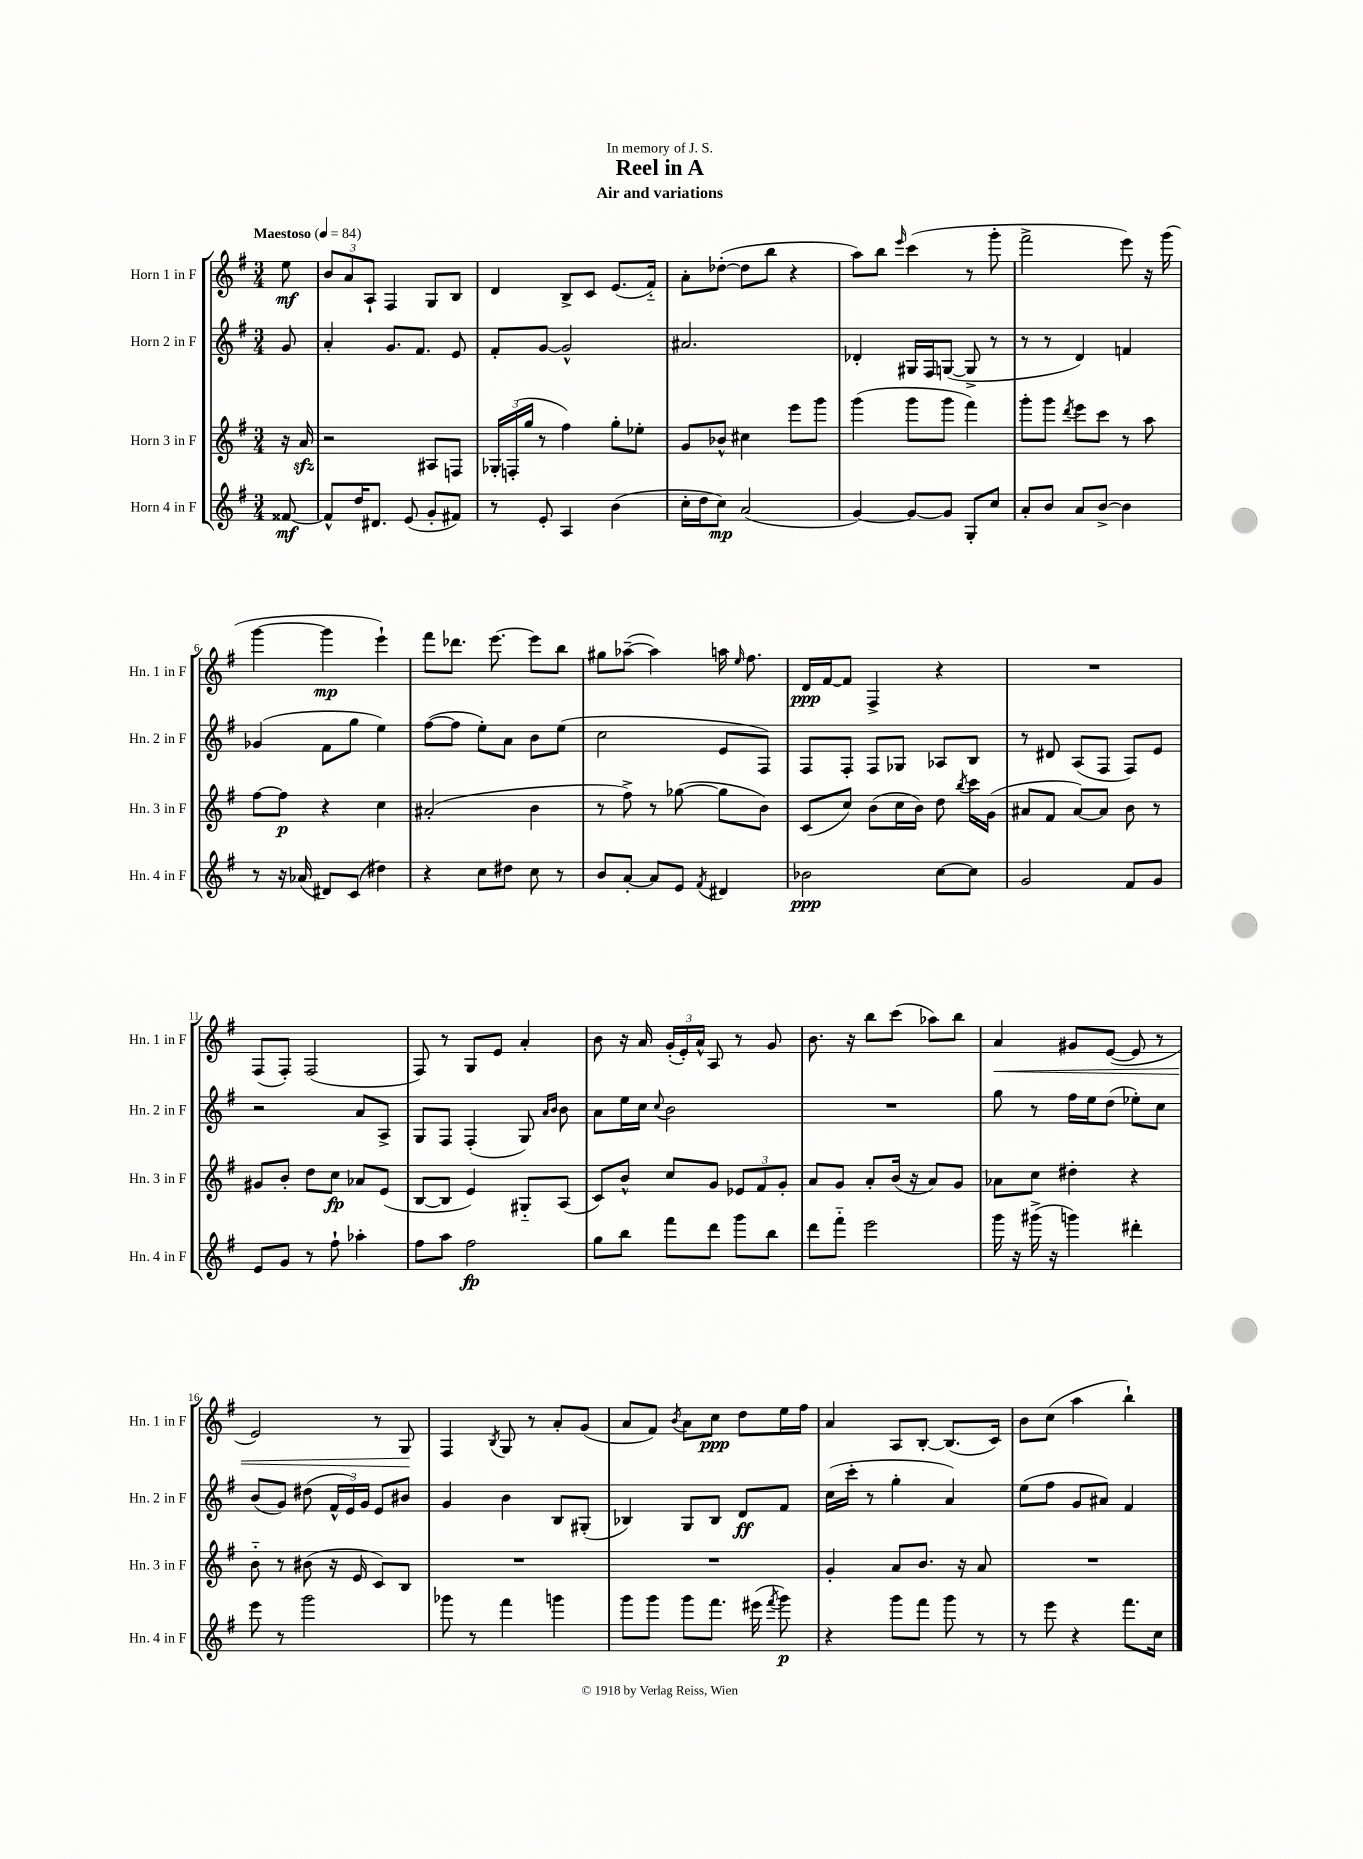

**kern	**kern	**kern	**kern
*staff4	*staff3	*staff2	*staff1
*clefG2	*clefG2	*clefG2	*clefG2
*k[f#]	*k[f#]	*k[f#]	*k[f#]
*M3/4	*M3/4	*M3/4	*M3/4
*MM84	*MM84	*MM84	*MM84
[8f##/	16r	8g/	8ee\
.	16a/	.	.
=	=	=	=
8f##^^/]L	2r	4a'/	12b/L
.	.	.	12a/
16dd/K	.	.	.
.	.	.	12A`/J
8.d#/J	.	.	.
.	.	8.g/L	4F#/
(8e/	.	.	.
.	.	8.f#/J	.
8g'/L	8A#/L	.	8G/L
8f#/J)	8F/J	8e/	8B/J
=	=	=	=
8r	24G-'/LL	8f#'/L	4d/
.	(24F'/	.	.
.	24gg/JJ	.	.
8e'/	8r	[8g/J	.
4A/	4ff#\)	2g^^/]	8B^/L
.	.	.	8c/J
(4b\	8gg'\L	.	(8.e/L
.	8ee-'\J	.	.
.	.	.	16f#'~/Jk)
=	=	=	=
16cc'\LL	8g/L	2.a#/	8a'\L
16dd\J	.	.	.
8cc\J)	8b-^^/J	.	([8dd-'\J
(2a/	4cc#\	.	8dd-\]L
.	.	.	8bb\J
.	8eee\L	.	4r
.	8ggg\J	.	.
=	=	=	=
[4g/)	(4ggg\	4d-'/	8aa\L)
.	.	.	8bb\J
.	.	.	16qqeee/
8g/_L	8ggg\L	16G#/LL	(4ccc\
.	.	16F#/J	.
8g/]J	8ggg\J	([8G/J	.
8G'/L	4fff#\)	8G^/]	8r
8cc/J	.	8r	8ggg'\
=	=	=	=
8a'/L	8ggg'\L	8r	2fff#^\
8b/J	8ggg\J	8r	.
.	8qddd/	.	.
8a/L	8eee\L	4d/)	.
[8b^/J	8ccc\J	.	.
4b\]	8r	4f/	8eee\)
.	8aa\	.	16r
.	.	.	(16ggg\
=	=	=	=
8r	[8ff#\L	(4g-/	[4ggg\
16r	8ff#\]J	.	.
(16a-/	.	.	.
8d#/L)	4r	8f#\L	4ggg\]
(8c/J	.	8gg\J	.
4dd#\)	4cc\	4ee\)	4eee`\)
=	=	=	=
4r	(2a#'/	([8ff#\L	8fff#\L
.	.	8ff#\]J	8.ddd-\J
8cc\L	.	8ee'\L)	.
.	.	.	[8.eee\
8dd#\J	.	8a\J	.
8cc\	4b\	8b\L	8eee\]L
8r	.	(8ee\J	8bb\J
=	=	=	=
8b/L	8r	2cc\	8gg#\L
[8a'/J	8ff#^\)	.	([8aa-~\J
8a/]L	8r	.	4aa-\])
8e/J	([8gg-\	.	.
8qf#/	.	.	.
4d#/	8gg-\]L	8e/L	16aa\
.	.	.	16qqee/
.	.	.	8.ff#\
.	8b\J)	8F#/J)	.
=	=	=	=
2b-\	(8c/L	8F#/L	16d/LL
.	.	.	[16f#/J
.	8cc/J)	8F#'/J	8f#/]J
.	(8b\L	8F#/L	4F#^/
.	16cc\L	8G-/J	.
.	16b\JJ)	.	.
[8cc\L	8dd\	8A-/L	4r
.	8qbb/	.	.
8cc\]J	16ccc\LL	8B/J	.
.	(16g\JJ	.	.
=	=	=	=
2g/	8a#/L	8r	2.r
.	8f#/J	8d#/	.
.	[8a#/L)	(8A/L	.
.	8a#/]J	8F#/J	.
8f#/L	8b\	8F#/L)	.
8g/J	8r	8e/J	.
=	=	=	=
8e/L	8g#/L	2r	(8F#/L
8g/J	8b'/J	.	8F#'/J)
8r	8dd\L	.	(2F#/
8ff#`\	8cc\J	.	.
4aa-'\	8a-/L	8a/L	.
.	(8e/J	8A^/J	.
=	=	=	=
8ff#\L	[8B/L	8G/L	8F#/)
8aa\J	8B/]J	8F#/J	8r
2ff#\	4e/)	(4F#'/	8G/L
.	.	.	8e/J
.	8G#'~/L	8G/)	4a'/
.	.	16qqa/LL	.
.	.	16qqb/JJ	.
.	(8A/J	8b\	.
=	=	=	=
8gg\L	8c/L)	8a\L	8b\
8bb\J	8b^^/J	16ee\L	16r
.	.	16cc\JJ	16a/
.	.	8qqcc/	.
8fff#\L	8cc/L	2b\	(24g'/LL
.	.	.	24e'/)
.	.	.	24a^^/JJ
8ddd\J	8g/J	.	8A/
8ggg\L	12e-/L	.	8r
.	12f#/	.	.
8bb\J	.	.	8g/
.	12g'/J	.	.
=	=	=	=
8ddd\L	8a/L	2.r	8.b\
8fff#'~\J	8g/J	.	.
.	.	.	16r
2eee\	8a'/L	.	8bb\L
.	(16b/Jk	.	(8ccc\J
.	16r	.	.
.	8a/L)	.	8aa-\L)
.	8g/J	.	8bb\J
=	=	=	=
16ggg\	8a-\L	8gg\	4a/
16r	.	.	.
(16ggg#^\	8cc\J	8r	.
16r	.	.	.
4ggg\)	4dd#'\	16ff#\LL	8g#/L
.	.	16ee\J	.
.	.	(8dd\J	([8e/J
4ddd#'\	4r	8ee-'\L)	8e/]
.	.	8cc\J	8r
=	=	=	=
8eee\	8b'~\	(8b/L	2e/)
8r	8r	8g/J)	.
2ggg\	(8b#\	(8dd#\	.
.	16r	24f#^^/LL	.
.	.	24e/)	.
.	16e/	.	.
.	.	24g/JJ	.
.	8c/L)	8e/L	8r
.	8B/J	8b#/J	8G/
=	=	=	=
8ggg-\	2.r	4g/	4F#/
8r	.	.	.
.	.	.	8qB/
4fff#\	.	4b\	8G/
.	.	.	8r
4ggg\	.	8B/L	8a'/L
.	.	(8G#'/J	(8g/J
=	=	=	=
8ggg\L	2.r	4B-/)	8a/L
8ggg\J	.	.	8f#/J)
.	.	.	8qb/
8ggg\L	.	8G/L	8a\L
8.fff#\J	.	8B-/J	8cc\J
.	.	8d/L	8dd\L
(16eee#\	.	.	.
8qfff#/	.	.	.
8ggg\)	.	8f#/J	16ee\L
.	.	.	16ff#\JJ
=	=	=	=
4r	4g'/	(16cc\LL	4a/
.	.	16ccc'\JJ	.
.	.	8r	.
8ggg\L	8a/L	4gg'\	8A/L
8fff#\J	8.b/J	.	[8B'/J
8ggg\	.	4a/)	(8.B/]L
.	16r	.	.
8r	8a/	.	.
.	.	.	16c/Jk)
=	=	=	=
8r	2.r	(8ee\L	8b\L
8eee\	.	8ff#\J	(8cc\J
4r	.	8g/L	4aa\
.	.	8a#/J)	.
8.fff#\L	.	4f#/	4bb`\)
16cc\Jk	.	.	.
==	==	==	==
*-	*-	*-	*-
